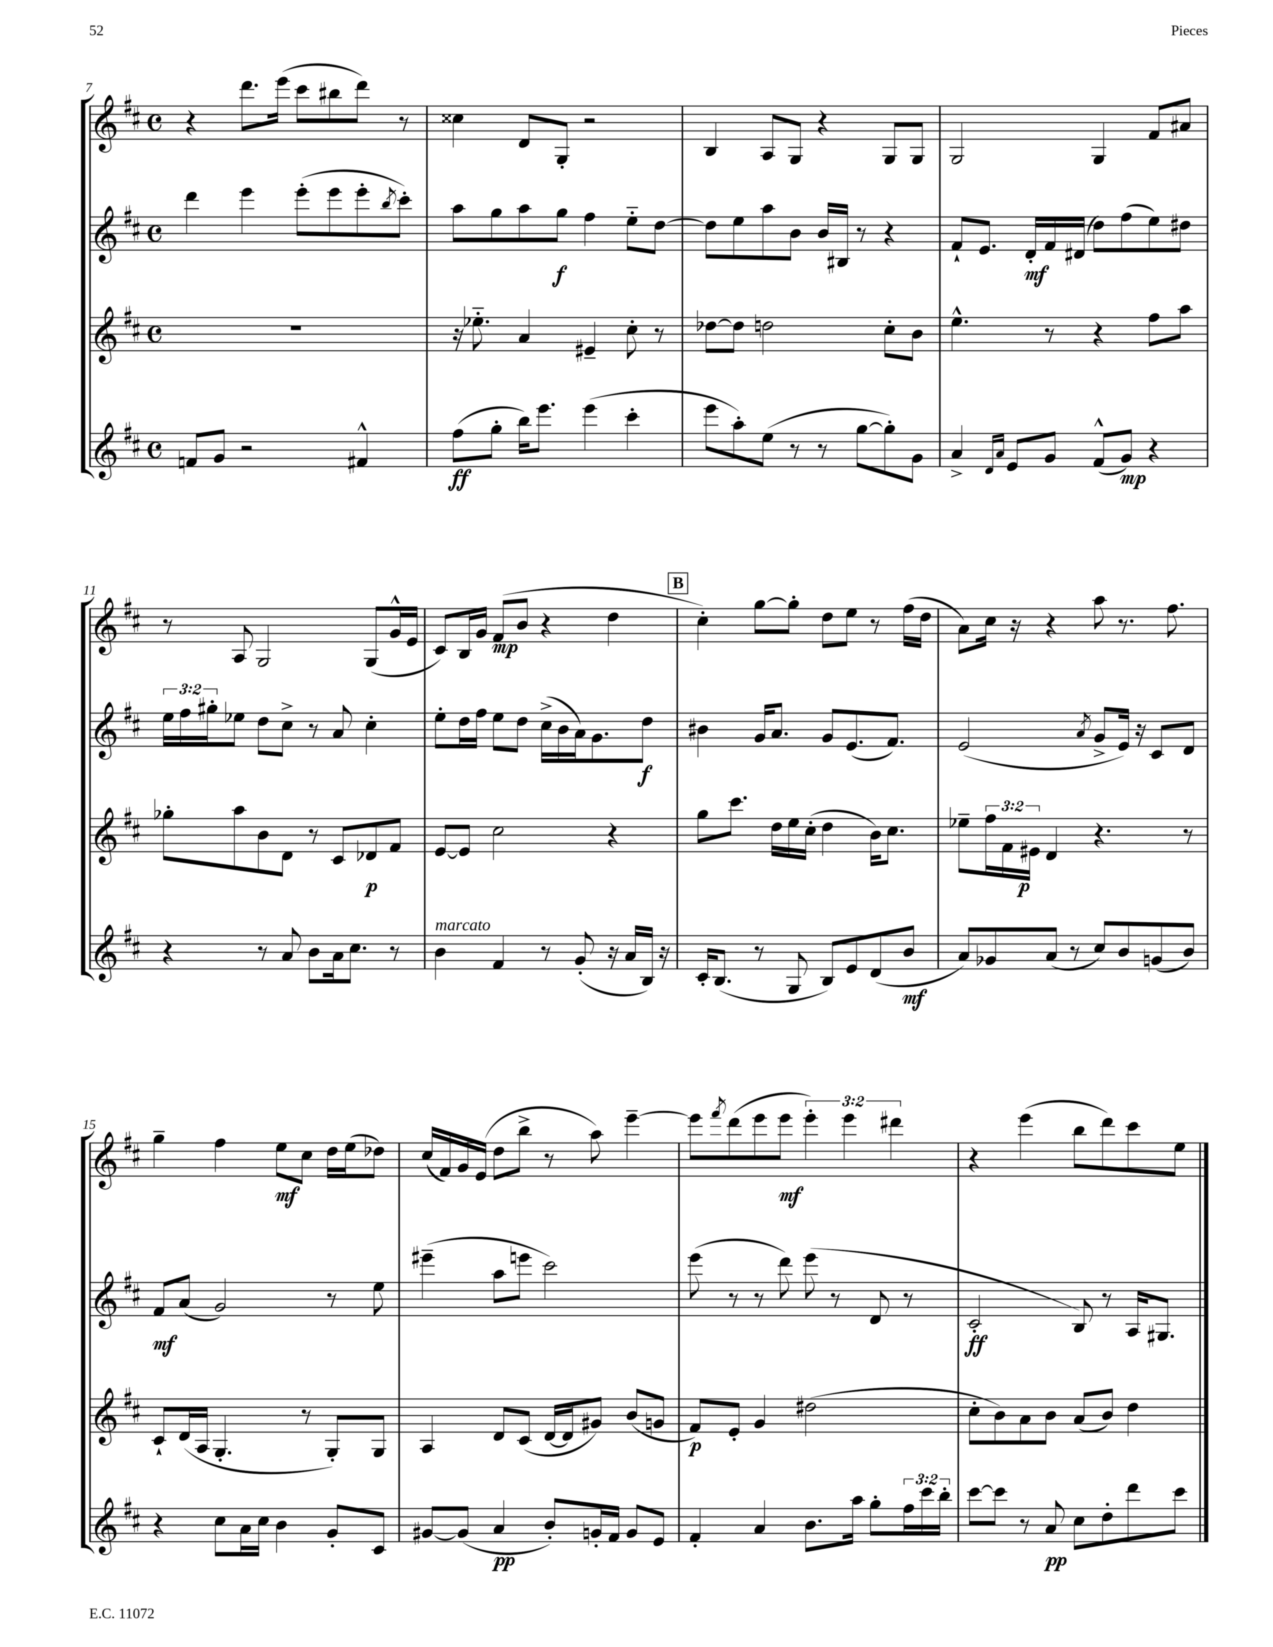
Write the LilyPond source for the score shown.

<<
\new StaffGroup <<
\new Staff = "s0" {
    \clef treble \key d \major \defaultTimeSignature \time 4/4 \override Staff.TupletNumber.text = #tuplet-number::calc-fraction-text
    r4 d'''8. e'''16( cis'''8 bis''8 d'''8) r8 |
    cisis''4 d'8 g8-. r2 |
    b4 a8 g8 r4 g8 g8 |
    g2 g4 fis'8 ais'8 |
    r8 a8 g2 g8( g'16-^ e'16 |
    cis'8) b16 g'16 fis'8\mp( b'8 r4 d''4 |
    \mark \markup { \box "B" } cis''4-.) g''8~ g''8-. d''8 e''8 r8 fis''16( d''16 |
    a'8) cis''16 r16 r4 a''8 r8. fis''8. |
    g''4-- fis''4 e''8\mf cis''8 d''16 e''16( des''8) |
    cis''16( fis'16) g'16 e'16( d''8 b''8-> r8 a''8) e'''4~-- |
    e'''8 \acciaccatura { fis'''8 } d'''8( e'''8 e'''8\mf \tuplet 3/2 { e'''4-.) e'''4 dis'''4 } |
    r4 e'''4( b''8 d'''8) cis'''8 e''8 \bar "|." |
}
\new Staff = "s1" {
    \clef treble \key d \major \defaultTimeSignature \time 4/4 \override Staff.TupletNumber.text = #tuplet-number::calc-fraction-text
    d'''4 e'''4 e'''8-.( e'''8 e'''8-. \acciaccatura { b''8 } cis'''8-.) |
    a''8 g''8 a''8 g''8\f fis''4 e''8-_ d''8~ |
    d''8 e''8 a''8 b'8 b'16 bis16 r8 r4 |
    fis'8-! e'8. d'16-.\mf fis'16 dis'16( d''8) fis''8( e''8) dis''8 |
    \tuplet 3/2 { e''16 fis''16 gis''16-. } ees''8 d''8 cis''8-> r8 a'8 cis''4-. |
    e''8-. d''16 fis''16 e''8 d''8 cis''16->( b'16 a'16) g'8. d''8\f |
    \mark \markup { \box "B" } bis'4 g'16 a'8. g'8 e'8.( fis'8.) |
    e'2( \acciaccatura { a'8 } g'8-> e'16) r16 cis'8 d'8 |
    fis'8\mf a'8( g'2) r8 e''8 |
    eis'''4--( a''8 e'''8 cis'''2) |
    e'''8( r8 r8 d'''8) e'''8( r8 d'8 r8 |
    cis'2-.\ff b8) r8 a16 gis8. \bar "|." |
}
\new Staff = "s2" {
    \clef treble \key d \major \defaultTimeSignature \time 4/4 \override Staff.TupletNumber.text = #tuplet-number::calc-fraction-text
    R1 |
    r16 ees''8.-_ a'4 eis'4-- cis''8-. r8 |
    des''8~ des''8 d''2 cis''8-. b'8 |
    e''4.-^ r8 r4 fis''8 a''8 |
    ges''8-. a''8 b'8 d'8 r8 cis'8 des'8\p fis'8 |
    e'8~ e'8 cis''2 r4 |
    \mark \markup { \box "B" } g''8 cis'''8. d''16 e''16 cis''16-.( d''4 b'16) cis''8. |
    ees''8-- \tuplet 3/2 { fis''16 fis'16 eis'16\p } d'4 r4. r8 |
    cis'8-! d'16( a16 g4.-. r8 g8-.) g8 |
    a4 d'8 cis'8( d'16~ d'16 gis'8) b'8( g'8 |
    fis'8\p) e'8-. g'4 dis''2( |
    cis''8-. b'8) a'8 b'8 a'8( b'8) d''4 \bar "|." |
}
\new Staff = "s3" {
    \clef treble \key d \major \defaultTimeSignature \time 4/4 \override Staff.TupletNumber.text = #tuplet-number::calc-fraction-text
    f'8 g'8 r2 fis'4-^ |
    fis''8\ff( g''8-. b''16) e'''8. e'''4( cis'''4-. |
    e'''8 a''8-.) e''8( r8 r8 g''8~ g''8-.) g'8 |
    a'4-> \grace { d'16 a'16 } e'8 g'8 fis'8-^( g'8\mp) r4 |
    r4 r8 a'8 b'8 a'16 cis''8. r8 |
    b'4^\markup { \italic "marcato" } fis'4 r8 g'8-.( r16 a'16 b16) r16 |
    \mark \markup { \box "B" } cis'16-. b8.( r8 g8 b8) e'8 d'8( b'8\mf |
    a'8) ges'8 a'8( r8 cis''8) b'8 g'8( b'8) |
    r4 cis''8 a'16 cis''16 b'4 g'8-. cis'8 |
    gis'8~ gis'8( a'4\pp b'8-.) g'16-. fis'16 g'8 e'8 |
    fis'4-. a'4 b'8. a''16 g''8-. \tuplet 3/2 { fis''16 cis'''16 b''16-. } |
    cis'''8~ cis'''8 r8 a'8\pp cis''8 d''8-. d'''8 cis'''8 \bar "|." |
}
>>
>>
\layout { \context { \Score currentBarNumber = #7 } }
